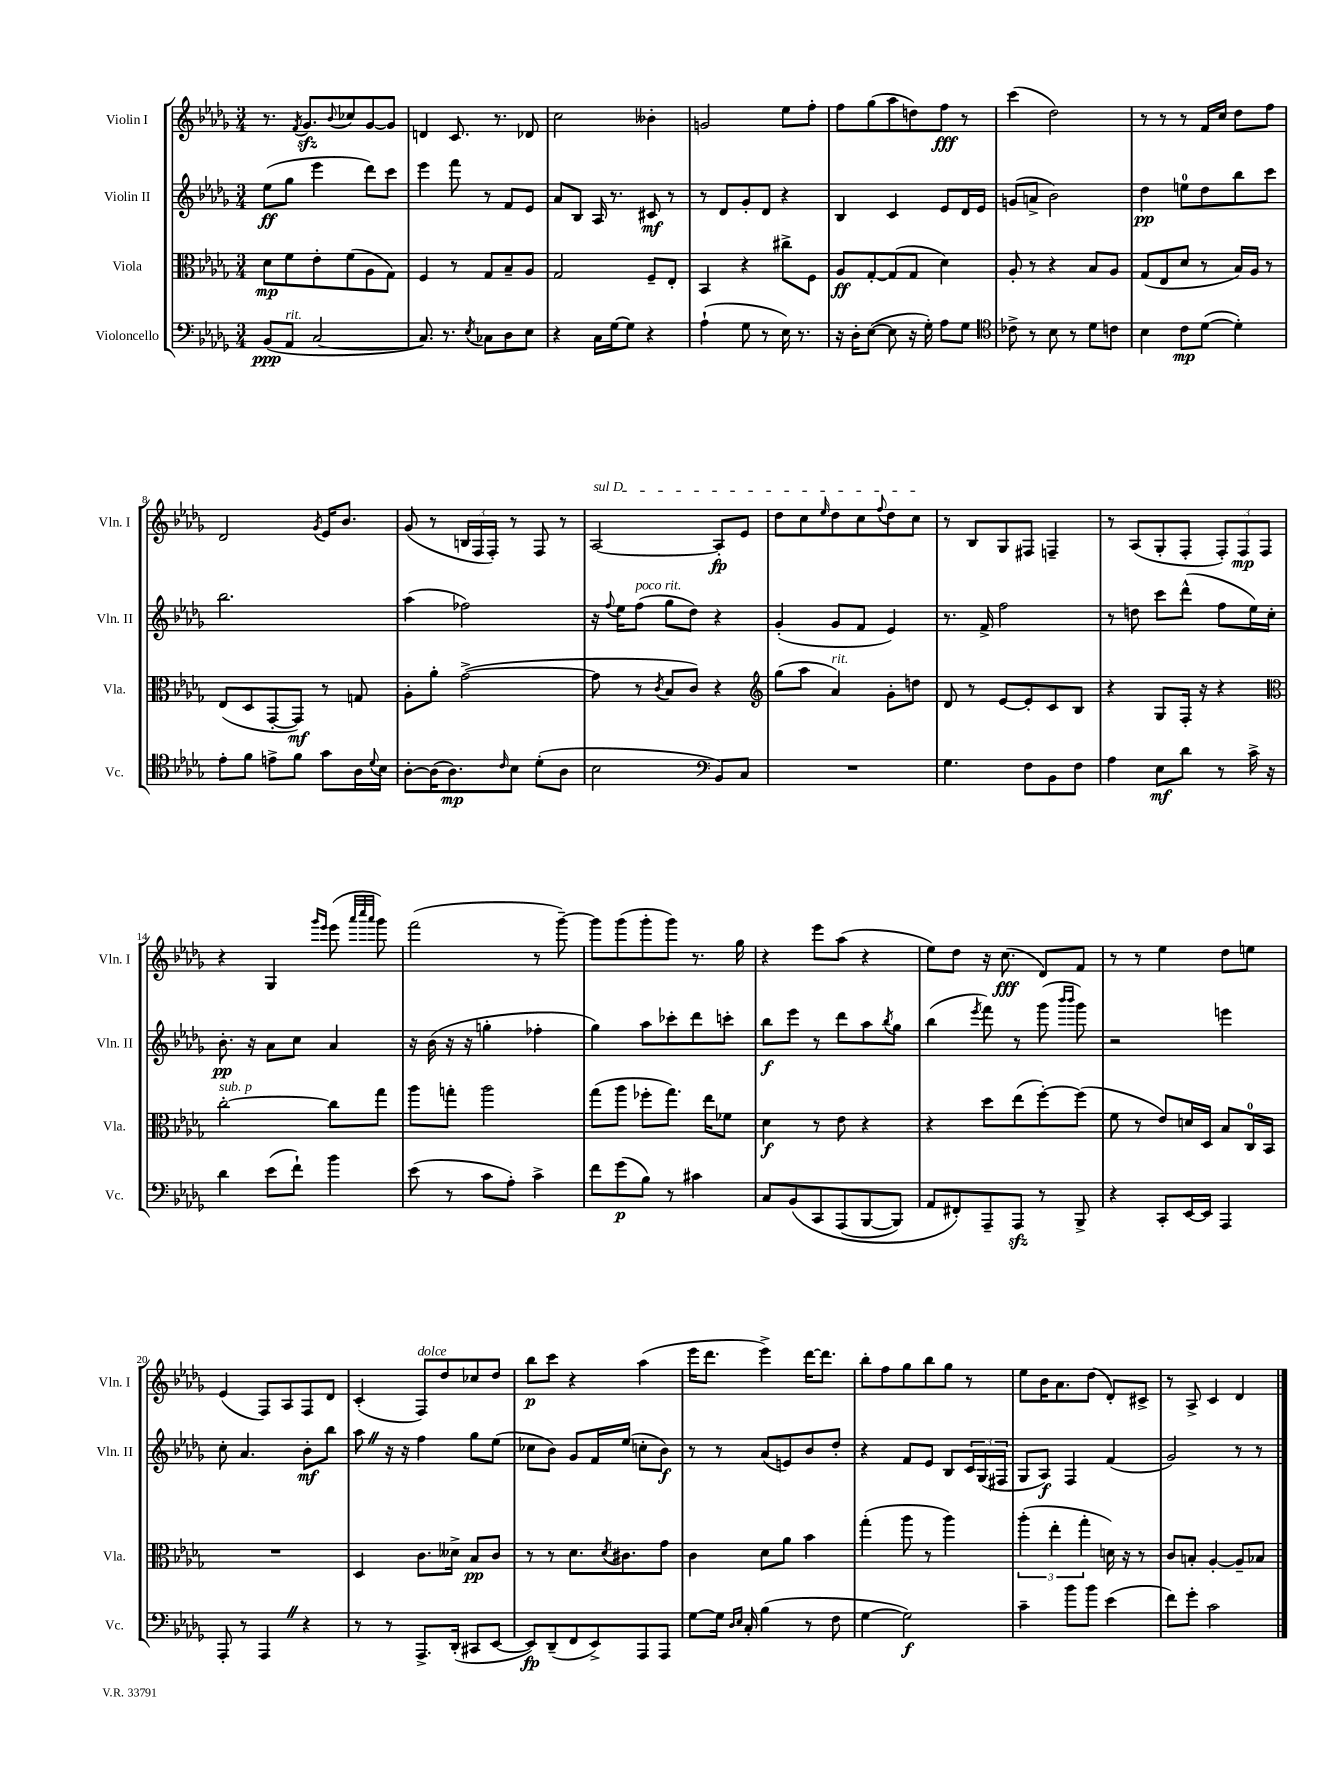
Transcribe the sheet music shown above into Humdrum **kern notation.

**kern	**kern	**kern	**kern
*staff4	*staff3	*staff2	*staff1
*clefF4	*clefC3	*clefG2	*clefG2
*k[b-e-a-d-g-]	*k[b-e-a-d-g-]	*k[b-e-a-d-g-]	*k[b-e-a-d-g-]
*M3/4	*M3/4	*M3/4	*M3/4
(8BB-	8d-	(8ee-	8.r
8AA-	8f	8gg-	.
.	.	.	8qf
.	.	.	8.g-
[2C	8e-'	4eee-	.
.	.	.	8qqb-
.	(8f	.	8cc-
.	8A-	8ddd-)	[8g-
.	8G-)	8ccc	8g-]
=	=	=	=
8.C])	4F	4eee-	4d
8.r	.	.	.
.	8r	8fff	8.c
8qE-	.	.	.
8C-	8G-	8r	.
.	.	.	8.r
8D-	8B-~	8f	.
8E-	8A-	8e-	8d-
=	=	=	=
4r	2G-	8a-	2cc
.	.	8B-	.
16C	.	16A-	.
[16G-	.	8.r	.
8G-]	.	.	.
4r	8F~	8c#	4b--'
.	8E-'	8r	.
=	=	=	=
(4A-`	4BB-	8r	2g
.	.	8d-	.
8G-	4r	8g-'	.
8r	.	8d-	.
16E-)	8cc#^	4r	8ee-
8.r	.	.	.
.	8F	.	8ff'
=	=	=	=
16r	8A-	4B-	8ff
16D-'	.	.	.
([8E-	[8G-'	.	(8gg-
8E-]	(8G-]	4c	8aa-
16r	8G-	.	8dd)
16G-')	.	.	.
8A-	4d-)	8e-	8ff
8G-	.	16d-	8r
.	.	16e-	.
=	=	=	=
*clefC4	*	*	*
8c-^	8A-'	(8g	(4ccc
8r	8r	8a^	.
8B-	4r	2b-)	2dd-)
8r	.	.	.
8d-	8B-	.	.
8c	8A-	.	.
=	=	=	=
4B-	(8G-	4dd-	8r
.	8E-	.	8r
8c	8d-	8ee	8r
([8d-	8r	8dd-	16f
.	.	.	16cc
4d-'])	16B-)	8bb-	8dd-
.	16A-	.	.
.	8r	8ccc	8ff
=	=	=	=
8e-'	(8E-	2.bb-	2d-
8f	8D-	.	.
8e^	[8GG-'	.	.
8f	8GG-])	.	.
.	.	.	8qg-
8g-	8r	.	16e-
.	.	.	8.b-
16A-	8G	.	.
8qqd-	.	.	.
16B-	.	.	.
=	=	=	=
[8A-'	8A-'	(4aa-	(8g-
(16A-]	8a-'	.	8r
8.A-)	.	.	.
.	([2g-^	2ff-)	24B
.	.	.	24F
.	.	.	24F')
16qqc	.	.	.
8B-	.	.	8r
(8d-'	.	.	8F
8A-	.	.	8r
=	=	=	=
2B-	8g-]	16r	[2A-
.	.	8qqff	.
.	.	16ee-	.
.	8r	(8ff	.
.	8qc	.	.
.	8B-	8gg-	.
.	8c)	8dd-)	.
*clefF4	*	*	*
8BB-)	4r	4r	8A-']
8C	.	.	8e-
=	=	=	=
*	*clefG2	*	*
2.r	(8gg-	(4g-'	8dd-
.	8aa-	.	8cc
.	.	.	16qqee-
.	4a-)	8g-	8dd-
.	.	8f	8cc
.	.	.	8qqff
.	8g-'	4e-)	8dd-
.	8dd	.	8cc
=	=	=	=
4.G-	8d-	8.r	8r
.	8r	.	8B-
.	.	16f^	.
.	[8e-	2ff	8G-
8F	8e-']	.	8F#
8BB-	8c	.	4F~
8F	8B-	.	.
=	=	=	=
4A-	4r	8r	8r
.	.	8dd	(8A-
8E-	8G-	8ccc	8G-'
8d-	16F'	(8ddd-^^	8F'
.	16r	.	.
8r	4r	8ff	12F')
.	.	.	12F
16c^	.	16ee-)	.
.	.	.	12F
16r	.	16cc'	.
=	=	=	=
*	*clefC3	*	*
4d-	[2cc'	8.b-'	4r
.	.	16r	.
(8e-	.	8a-	4G-
8f`)	.	8cc	.
.	.	.	16qqggg-
.	.	.	16qqeee-
4b-	8cc]	4a-	(8eee-
.	.	.	32qqaaa-
.	.	.	32qqcccc
.	.	.	32qqaaa-
.	8gg-	.	8ggg-)
=	=	=	=
(8e-	8aa-	16r	(2fff
.	.	(16b-	.
8r	8gg'	16r	.
.	.	16r	.
8c	2aa-	4gg'	.
8A-')	.	.	.
4c^	.	4ff-'	8r
.	.	.	[8ggg-~)
=	=	=	=
8f	(8gg-	4gg-)	8ggg-]
(8g-	8aa-	.	(8ggg-
8B-)	8ff-'	8aa-	8ggg-'
8r	8.gg-)	8ccc-'	8ggg-)
4c#	.	8ddd-	8.r
.	16ee-	.	.
.	8f-	8ccc'	.
.	.	.	16gg-
=	=	=	=
8C	4d-	8bb-	4r
&(8BB-	.	8eee-	.
8CC	8r	8r	8eee-
(8AAA-	8e-	8ddd-	(8aa-
[8BBB-	4r	8aa-	4r
.	.	8qbb-	.
8BBB-])	.	8gg-	.
=	=	=	=
8AA-	4r	(4bb-	8ee-)
8FF#'&)	.	.	8dd-
.	.	8qeee-	.
8AAA-~	8dd-	8fff)	16r
.	.	.	(8.cc
8AAA-	(8ee-	8r	.
8r	[8ff')	(8ggg-	8d-)
.	.	16qqbbb-	.
.	.	16qqbbb-	.
8BBB-^	(8ff]	8ggg-)	8f
=	=	=	=
4r	8f	2r	8r
.	8r	.	8r
8CC'	8e-)	.	4ee-
[16EE-	16d	.	.
16EE-]	16D-	.	.
4AAA-	8B-	4eee	8dd-
.	16C	.	8ee
.	16BB-	.	.
=	=	=	=
8AAA-'	2.r	8cc'	(4e-
8r	.	4.a-	.
4AAA-	.	.	8F)
.	.	.	8A-
4r	.	8b-'	8F
.	.	8bb-	8d-
=	=	=	=
8r	4D-	8aa-	(4c'
8r	.	16r	.
.	.	16r	.
8.AAA-^	8.c	4ff	8F)
.	.	.	8dd-
(16DD-'	16d--^	.	.
8CC#	8B-	8gg-	8cc-
[8EE-	8c	(8ee-	8dd-
=	=	=	=
8EE-])	8r	8cc-	8bb-
(8DD-~	8r	8b-)	8ccc
8FF	8.d-	8g-	4r
8EE-^)	.	16f	.
.	8qd-	.	.
.	8.c#	(16ee-	.
8AAA-	.	8cc'	(4aa-
8AAA-	8g-	8b-)	.
=	=	=	=
[8G-	4c	8r	16eee-
.	.	.	8.ddd-
16G-]	.	8r	.
16qqD-	.	.	.
16qqE-	.	.	.
16C'	.	.	.
(4B-	8d-	(8a-	4eee-^)
.	8a-	8e)	.
8r	4b-	8b-	[16ddd-
.	.	.	8.ddd-]
8F	.	8dd-'	.
=	=	=	=
[4G-	(4gg-'	4r	8bb-'
.	.	.	8ff
2G-])	8aa-	8f	8gg-
.	8r	8e-	8bb-
.	4aa-)	8B-	8gg-
.	.	24c	8r
.	.	(24G-	.
.	.	24F#	.
=	=	=	=
4c~	(6aa-'	8G-	8ee-
.	.	8A-)	16b-
.	6ee-'	.	.
.	.	.	8.a-
8b-	.	4F	.
.	6gg-'	.	.
8b-	.	.	(8dd-
(4e-	16d)	(4f	8d-')
.	16r	.	.
.	8r	.	8c#^
=	=	=	=
8f)	8c	2g-)	8r
8g-'	8B'	.	8A-^
2c	[4A-'	.	4c
.	8A-~]	8r	4d-
.	8B-	8r	.
==	==	==	==
*-	*-	*-	*-
